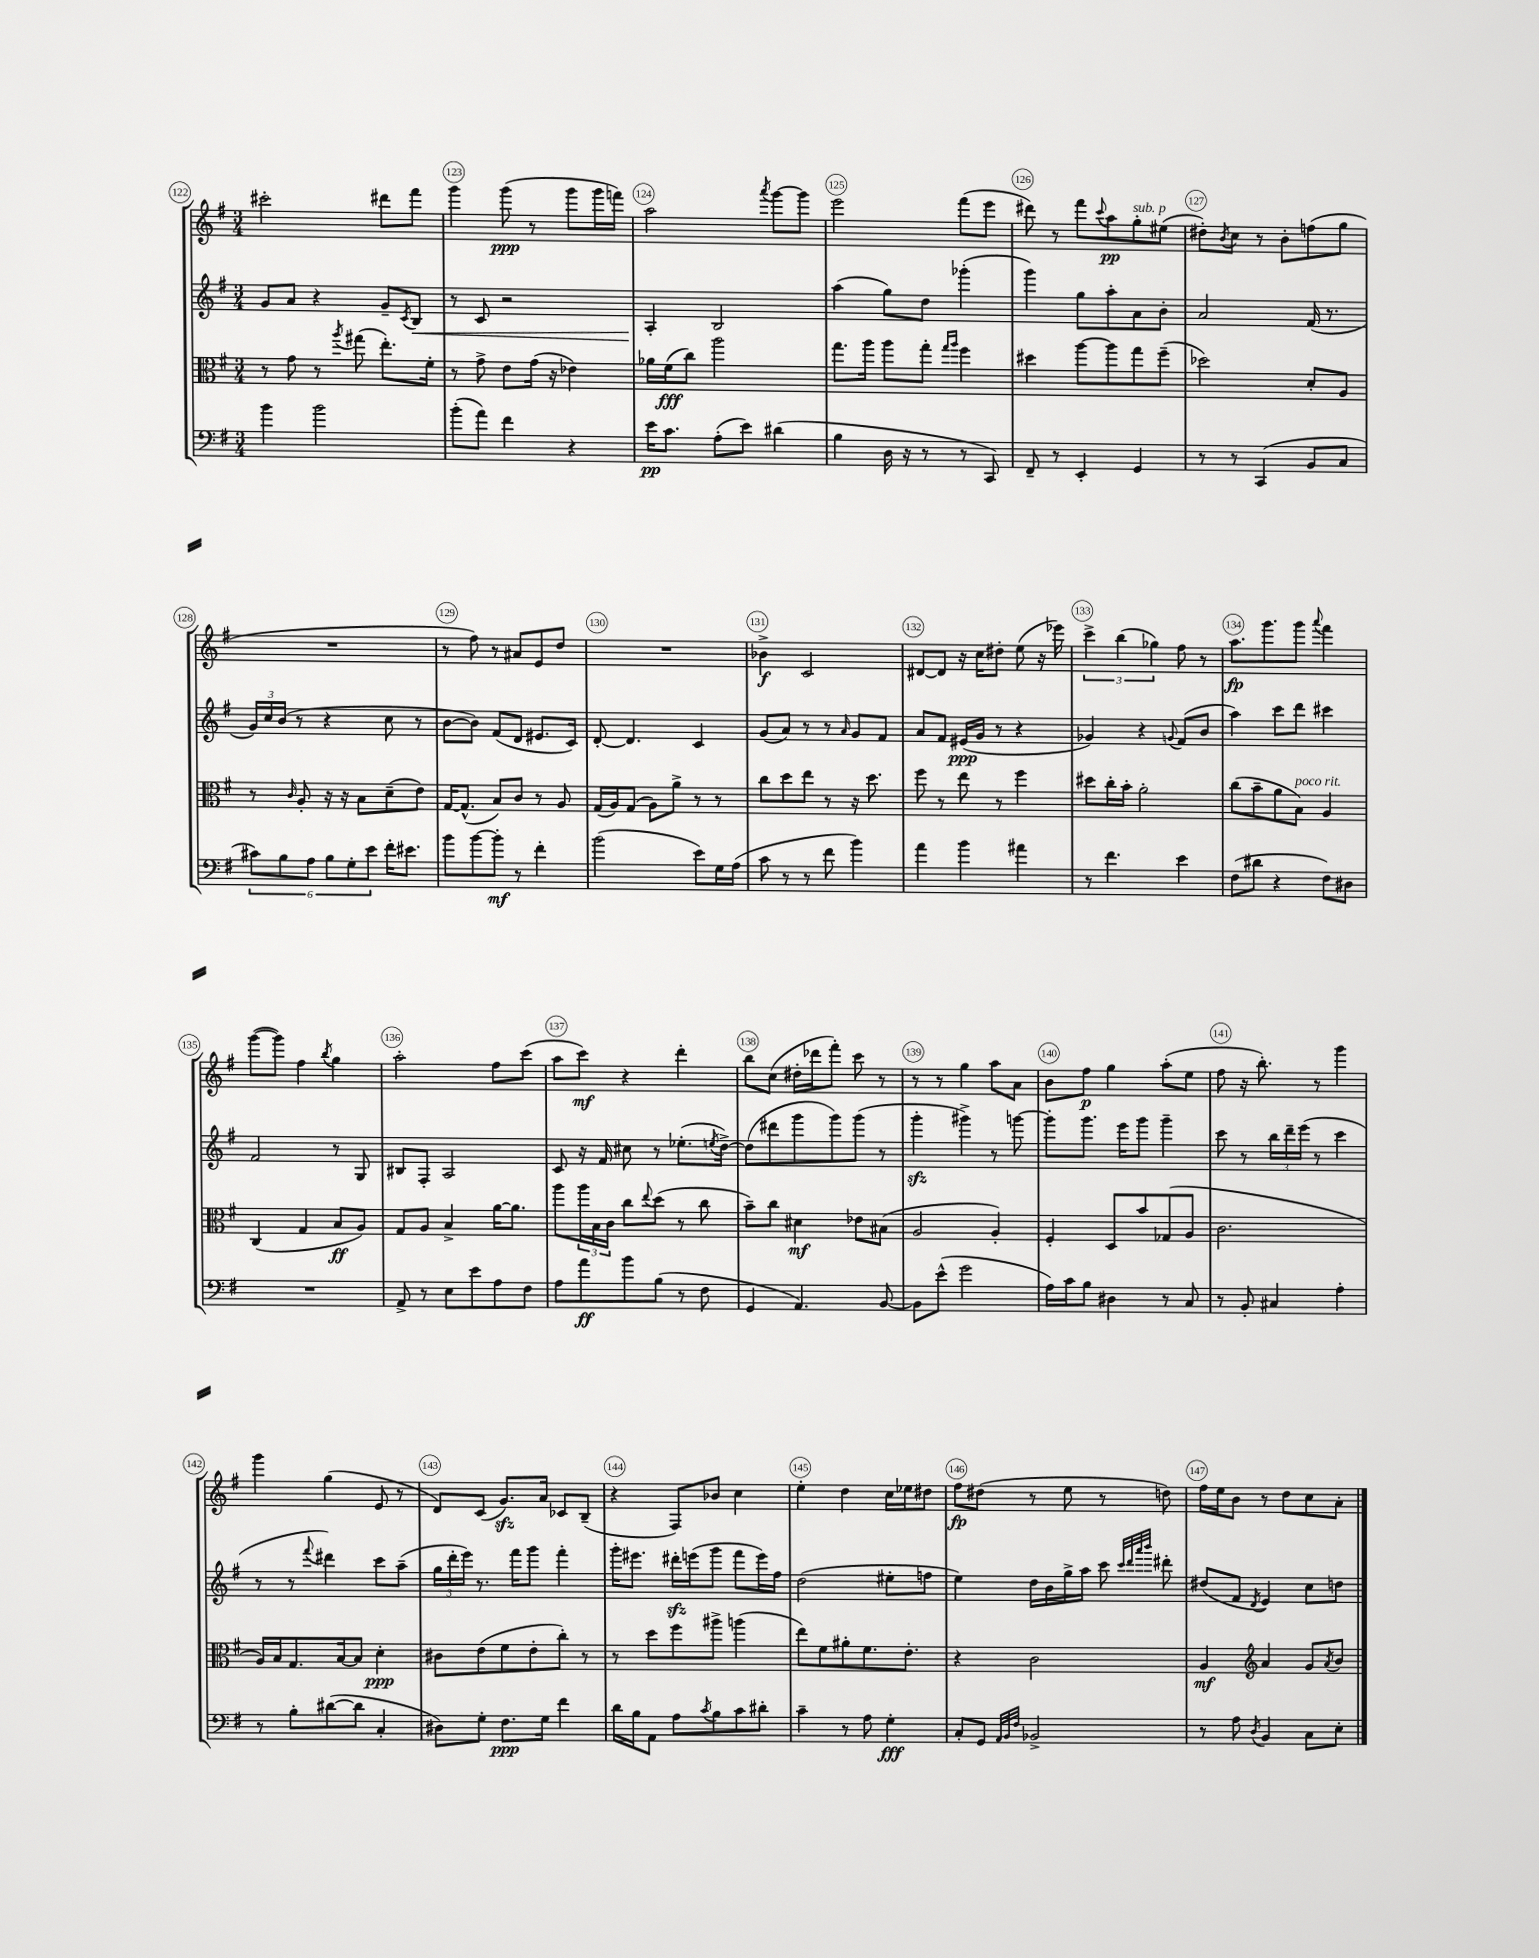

**kern	**kern	**kern	**kern
*staff4	*staff3	*staff2	*staff1
*clefF4	*clefC3	*clefG2	*clefG2
*k[f#]	*k[f#]	*k[f#]	*k[f#]
*M3/4	*M3/4	*M3/4	*M3/4
4b	8r	8g	2ccc#'
.	8g	8a	.
2b	8r	4r	.
.	8qaa	.	.
.	(8gg#	.	.
.	8.ee')	8g~	8ddd#
.	.	8qc	.
.	.	8B	8fff#
.	16f#'	.	.
=	=	=	=
(8b'	8r	8r	4ggg
8a)	8g^	8c	.
4f#	8e	2r	(8ggg
.	(16g	.	8r
.	16r	.	.
4r	4e-)	.	8ggg
.	.	.	16ggg
.	.	.	16fff)
=	=	=	=
16e	16a-	4A'	2aa
8.c	(16f#	.	.
.	8cc)	.	.
(8A'	2aa	2B	.
8e)	.	.	.
.	.	.	8qaaa
(4d#	.	.	[8ggg
.	.	.	8ggg]
=	=	=	=
4B	8.gg	(4aa	2eee
.	16aa	.	.
16D	8aa	8gg)	.
16r	.	.	.
8r	8gg'	8dd	.
.	16qqgg	.	.
.	16qqaa	.	.
8r	4ff#	(4ggg-'	(8fff#
8CC)	.	.	8eee
=	=	=	=
8FF#~	4dd#	4ggg)	8ddd#)
8r	.	.	8r
4EE'	[8aa	8gg	8fff#
.	.	.	8qqccc
.	8aa]	8aa'	8aa
4GG	8gg	8a	8gg'
.	(8ff#~	8b'	(8ee#
=	=	=	=
8r	2dd-)	2a	8dd#')
.	.	.	8qb
8r	.	.	8cc
(4CC	.	.	8r
.	.	.	8b'
8BB	8d'	(16f#	(8ff
.	.	8.r	.
8C	8A	.	8gg
=	=	=	=
12c#)	8r	24g)	2.r
.	.	24cc	.
12B	.	(24b	.
.	16qqc	.	.
.	8A'	8r	.
12A	.	.	.
12B	16r	4r	.
.	16r	.	.
12G'	.	.	.
.	8B	.	.
12e	.	.	.
16f#'	(8d~	8cc	.
8.e#	.	.	.
.	8e)	8r	.
=	=	=	=
8b	[16G	[8b	8r
.	(8.G^^]	.	.
[8b	.	8b])	8ff#)
8b']	8B)	(8f#	8r
8r	8c	8d	8a#
4f#'	8r	8.e#	8e
.	8A	.	8dd
.	.	16c)	.
=	=	=	=
(2b	(16G	[8d'	2.r
.	16A)	.	.
.	(8G	4.d]	.
.	8A)	.	.
.	8a^	.	.
8e)	8r	4c	.
16G	8r	.	.
(16A	.	.	.
=	=	=	=
8c	8cc	(8g	4b-^
8r	8dd	8a)	.
8r	8ee	8r	2c
8f#	8r	8r	.
.	.	16qqa	.
4b)	16r	8g	.
.	8.dd	.	.
.	.	8f#	.
=	=	=	=
4a	8ff#	8a	[8d#
.	8r	8f#	8d#]
4b	8ee	(16e#	16r
.	.	16g	16cc
.	8r	8r	8dd#'
4a#	4ff#	4r	(8ee
.	.	.	16r
.	.	.	16eee-)
=	=	=	=
8r	8dd#	4g-)	6ccc^
4.f#	16cc'	.	.
.	.	.	(6bb
.	16b'	.	.
.	2a'	4r	.
.	.	.	6gg-)
.	.	8qqg	.
4e	.	(8f#	8ff#
.	.	8b	8r
=	=	=	=
(8F#	(8cc	4aa)	8.aa
8d#	8b~	.	.
.	.	.	8.ggg
4r	8a	8ccc	.
.	8B)	8ddd	8ggg
.	.	.	8qqaaa
8F#)	4A	4ccc#	4fff#
8D#	.	.	.
=	=	=	=
2.r	(4C	2f#	([8ggg
.	.	.	8ggg])
.	4G	.	4ff#
.	.	.	8qbb
.	8B	8r	4gg
.	8A)	8G	.
=	=	=	=
8AA^	8G	8B#	2aa'
8r	8A	8F#'	.
8E	4B^	2A	.
8e	.	.	.
8A	[16a	.	8ff#
.	8.a]	.	.
8F#	.	.	(8ccc
=	=	=	=
8A	8aa	8c	8aa
8a	24aa	16r	8ccc)
.	24B	.	.
.	.	16f#	.
.	24c	.	.
8b	8cc	8cc#	4r
.	8qqee	.	.
(8B	(8dd	8r	.
8r	8r	(8.ee-'	4ddd'
8F#	8cc	.	.
.	.	8qee	.
.	.	[16dd^)	.
=	=	=	=
4GG	8b~)	(8dd]	8bb
.	8cc	8ddd#	(8cc
4.AA)	4d#	8ggg	16dd#'
.	.	.	16ddd-
.	.	8ggg)	8fff#')
.	8e-	(8ggg	8ccc
[8BB	(8B#	8r	8r
=	=	=	=
8BB]	2A	4ggg'	8r
(8e^^	.	.	8r
2g	.	4ggg#^)	4gg
.	4A')	8r	8aa
.	.	[8ggg	8a
=	=	=	=
16A)	4F#'	8ggg']	8b
16c	.	.	.
8B	.	8.ggg	8ff#
4D#	8D	.	4gg
.	.	16eee	.
.	8b	8ggg	.
8r	(8G-	4ggg~	(8aa'
8C	8A	.	8ee
=	=	=	=
8r	2.c	8ccc	8ff#
8BB'	.	8r	16r
.	.	.	8.bb')
4C#	.	24bb	.
.	.	24ddd~	.
.	.	(24eee	.
.	.	8r	8r
4A'	.	4ccc	4ggg
=	=	=	=
8r	16A)	8r	4ggg
.	16B	.	.
8B'	8.G	8r	.
.	.	8qqfff#	.
([8d#	.	4ddd#)	(4gg
.	[16B	.	.
8d#]	8B]	.	.
4C'	4d'	8ccc	8e
.	.	(8aa~	8r
=	=	=	=
8D#)	8c#	24gg	8d)
.	.	24ddd'	.
.	.	24eee)	.
8G'	(8e	8.r	(8c
8.F#	8f#	.	8.g)
.	.	16fff#	.
.	8e'	8ggg	.
16G	.	.	16a
4f#	8cc')	4fff#'	8c-
.	8r	.	(8B~
=	=	=	=
16d	8r	16ggg'	4r
16B	.	8.eee#	.
8AA	8dd	.	.
8A	8ff#	16ddd#'	8F#)
.	.	(16eee	.
8qc	.	.	.
8B	8aa#^	8ggg	8b-
8c	(4aa	8fff#	4cc
8d#'	.	16eee)	.
.	.	16ff#	.
=	=	=	=
4c~	8ee)	(2dd	4ee'
.	8f#	.	.
8r	8a#'	.	4dd
8A	8.f#	.	.
4G'	.	8ee#'	16cc
.	8.e'	.	16ee-
.	.	8ff	8dd#
=	=	=	=
8C'	4r	4ee)	8ff#
8GG	.	.	(8dd#
32qqAA	.	.	.
32qqBB	.	.	.
32qqF#	.	.	.
2BB-^	2c	16dd	8r
.	.	16b	.
.	.	16gg^	8ee
.	.	16aa	.
.	.	8ccc	8r
.	.	32qqccc	.
.	.	32qqddd	.
.	.	32qqaaa	.
.	.	32qqbbb	.
.	.	8ddd#'	8dd)
=	=	=	=
8r	4A	(8dd#	16ff#
.	.	.	16ee
8A	.	8f#	8b
*	*clefG2	*	*
8qD	.	8qd	.
4BB	4a	4e)	8r
.	.	.	8dd
8C	8g	8cc	8cc
.	8qa	.	.
8E'	8b	8dd	8a'
==	==	==	==
*-	*-	*-	*-
